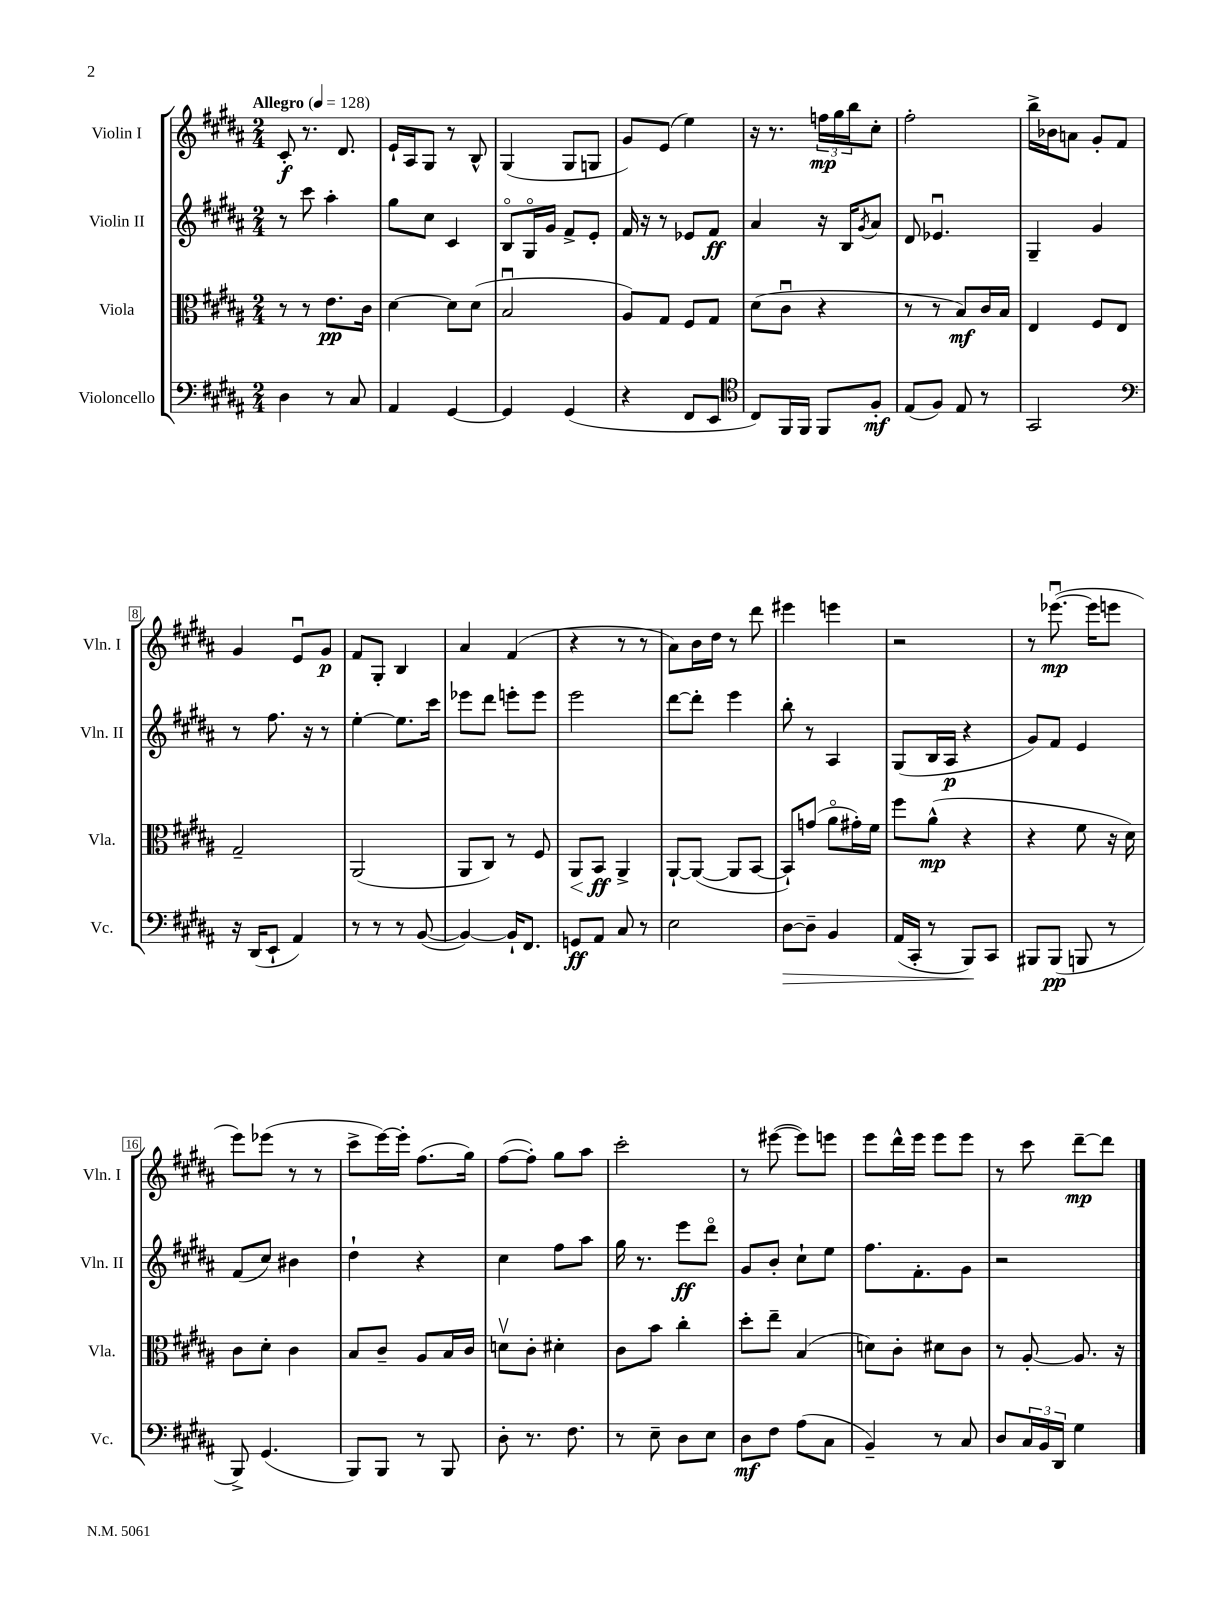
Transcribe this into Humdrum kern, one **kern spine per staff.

**kern	**dynam	**kern	**dynam	**kern	**dynam	**kern	**dynam
*part4	*part4	*part3	*part3	*part2	*part2	*part1	*part1
*staff4	*staff4	*staff3	*staff3	*staff2	*staff2	*staff1	*staff1
*I"Violoncello	*	*I"Viola	*	*I"Violin II	*	*I"Violin I	*
*I'Vc.	*	*I'Vla.	*	*I'Vln. II	*	*I'Vln. I	*
*clefF4	*	*clefC3	*	*clefG2	*	*clefG2	*
*k[f#c#g#d#a#]	*	*k[f#c#g#d#a#]	*	*k[f#c#g#d#a#]	*	*k[f#c#g#d#a#]	*
*M2/4	*	*M2/4	*	*M2/4	*	*M2/4	*
*MM128	*	*MM128	*	*MM128	*	*MM128	*
=1	=1	=1	=1	=1	=1	=1	=1
!	!	!	!	!	!	!LO:TX:a:B:t=Allegro	!
4D#\	.	8r	.	8r	.	8c#'/	f
.	.	8r	.	8ccc#\	.	8.r	.
8r	.	8.e\L	pp	4aa#'\	.	.	.
.	.	.	.	.	.	8.d#/	.
8C#/	.	.	.	.	.	.	.
.	.	16c#\Jk	.	.	.	.	.
=2	=2	=2	=2	=2	=2	=2	=2
4AA#/	.	[4d#\	.	8gg#\L	.	16e`/LL	.
.	.	.	.	.	.	16A#/J	.
.	.	.	.	8cc#\J	.	8G#/J	.
[4GG#/	.	8d#\L]	.	4c#/	.	8r	.
.	.	(8d#\J	.	.	.	8B^^/	.
=3	=3	=3	=3	=3	=3	=3	=3
4GG#/]	.	2Bu/	.	8B/L	.	(4G#/	.
.	.	.	.	16G#/L	.	.	.
.	.	.	.	16g#/JJ	.	.	.
(4GG#/	.	.	.	8f#^/L	.	8G#/L	.
.	.	.	.	8e'/J	.	8Gn/J	.
=4	=4	=4	=4	=4	=4	=4	=4
4r	.	8A#/L)	.	16f#/	.	8g#/L)	.
.	.	.	.	16r	.	.	.
.	.	8G#/J	.	8r	.	(8e/J	.
8FF#/L	.	8F#/L	.	8e-X/L	.	4ee\)	.
8EE/J	.	8G#/J	.	8f#/J	ff	.	.
=5	=5	=5	=5	=5	=5	=5	=5
*clefC4	*	*	*	*	*	*	*
8C#/L)	.	(8d#\L	.	4a#/	.	16r	.
.	.	.	.	.	.	8.r	.
16FF#/L	.	8c#u\J	.	.	.	.	.
16FF#/JJ	.	.	.	.	.	.	.
8FF#/L	.	4r	.	16r	.	24ffn\LL	mp
.	.	.	.	.	.	24gg#\	.
.	.	.	.	16B/KL	.	.	.
.	.	.	.	.	.	24bb\J	.
.	.	.	.	8qg#/	.	.	.
8F#'/J	mf	.	.	8a#/J	.	8cc#'\J	.
=6	=6	=6	=6	=6	=6	=6	=6
(8E/L	.	8r	.	8d#/	.	2ff#'\	.
8F#/J)	.	8r	.	4.e-Xu/	.	.	.
8E/	.	8B/L)	mf	.	.	.	.
8r	.	16c#/L	.	.	.	.	.
.	.	16B/JJ	.	.	.	.	.
=7	=7	=7	=7	=7	=7	=7	=7
2GG#/	.	4E/	.	4G#~/	.	16bb^\LL	.
.	.	.	.	.	.	16b-X\J	.
.	.	.	.	.	.	8an\J	.
.	.	8F#/L	.	4g#/	.	8g#'/L	.
.	.	8E/J	.	.	.	8f#/J	.
!!LO:LB:g=z
=8	=8	=8	=8	=8	=8	=8	=8
*clefF4	*	*	*	*	*	*	*
16r	.	2G#~/	.	8r	.	4g#/	.
(16DD#/KL	.	.	.	.	.	.	.
8EE`/J	.	.	.	8.ff#\	.	.	.
4AA#/)	.	.	.	.	.	8eu/L	.
.	.	.	.	16r	.	.	.
.	.	.	.	8r	.	8g#/J	p
=9	=9	=9	=9	=9	=9	=9	=9
8r	.	(2AA#/	.	[4ee'\	.	8f#/L	.
8r	.	.	.	.	.	8G#'/J	.
8r	.	.	.	8.ee\L]	.	4B/	.
([8BB/	.	.	.	.	.	.	.
.	.	.	.	16ccc#\Jk	.	.	.
=10	=10	=10	=10	=10	=10	=10	=10
4BB/_)	.	8AA#/L	.	8eee-X\L	.	4a#/	.
.	.	8C#/J)	.	8ddd#\J	.	.	.
16BB`/KL]	.	8r	.	8eeen'\L	.	(4f#/	.
8.FF#/J	.	.	.	.	.	.	.
.	.	8F#/	.	8eee\J	.	.	.
=11	=11	=11	=11	=11	=11	=11	=11
!	!	!	!LO:HP:b	!	!	!	!
8GGn/L	ff	8AA#/L	<	2eee\	.	4r	.
8AA#/J	.	8BB/J	ff	.	.	.	.
8C#/	.	4AA#^/	[	.	.	8r	.
8r	.	.	.	.	.	8r	.
=12	=12	=12	=12	=12	=12	=12	=12
2E\	.	[8AA#`/L	.	[8ddd#\L	.	8a#\L)	.
.	.	(8AA#/J_	.	8ddd#'\J]	.	16b\L	.
.	.	.	.	.	.	16dd#\JJ	.
.	.	8AA#/L]	.	4eee\	.	8r	.
.	.	[8BB/J	.	.	.	8ddd#\	.
=13	=13	=13	=13	=13	=13	=13	=13
!	!LO:HP:b	!	!	!	!	!	!
[8D#\L	>	8BB`/L])	.	8bb'\	.	4eee#X\	.
8D#~\J]	.	(8gn/J	.	8r	.	.	.
4BB/	.	8a#\L	.	4A#/	.	4eeen\	.
.	.	16g#X'\L)	.	.	.	.	.
.	.	16f#\JJ	.	.	.	.	.
=14	=14	=14	=14	=14	=14	=14	=14
(16AA#/LL	.	8ff#\L	.	(8G#/L	.	2r	.
16CC#'/JJ	.	.	.	.	.	.	.
8r	.	(8a#^^\J	mp	16B/L	.	.	.
.	.	.	.	16A#/JJ	p	.	.
8BBB/L)	.	4r	.	4r	.	.	.
8CC#/J	]	.	.	.	.	.	.
=15	=15	=15	=15	=15	=15	=15	=15
8BBB#X/L	.	4r	.	8g#/L)	.	8r	.
(8BBB#/J	pp	.	.	8f#/J	.	([8.eee-Xu\	mp
8BBBn/	.	8f#\	.	4e/	.	.	.
.	.	.	.	.	.	16eee-\KL]	.
8r	.	16r	.	.	.	8eeen\J	.
.	.	16d#\)	.	.	.	.	.
!!LO:LB:g=z
=16	=16	=16	=16	=16	=16	=16	=16
8BBB^/)	.	8c#\L	.	(8f#/L	.	8eee\L)	.
(4.GG#/	.	8d#'\J	.	8cc#/J)	.	(8eee-X\J	.
.	.	4c#\	.	4b#X\	.	8r	.
.	.	.	.	.	.	8r	.
=17	=17	=17	=17	=17	=17	=17	=17
8BBB/L)	.	8B/L	.	4dd#`\	.	8ccc#^\L	.
8BBB/J	.	8c#~/J	.	.	.	[16eee\L)	.
.	.	.	.	.	.	16eee'\JJ]	.
8r	.	8A#/L	.	4r	.	(8.ff#\L	.
8BBB/	.	16B/L	.	.	.	.	.
.	.	16c#/JJ	.	.	.	16gg#\Jk)	.
=18	=18	=18	=18	=18	=18	=18	=18
8D#'\	.	8dnv\L	.	4cc#\	.	([8ff#\L	.
8.r	.	8c#'\J	.	.	.	8ff#'\J])	.
.	.	4d#X'\	.	8ff#\L	.	8gg#\L	.
8.F#\	.	.	.	.	.	.	.
.	.	.	.	8aa#\J	.	8aa#\J	.
=19	=19	=19	=19	=19	=19	=19	=19
8r	.	8c#\L	.	16gg#\	.	2ccc#'\	.
.	.	.	.	8.r	.	.	.
8E~\	.	8b\J	.	.	.	.	.
8D#\L	.	4cc#'\	.	8eee\L	ff	.	.
8E\J	.	.	.	8ddd#\J	.	.	.
=20	=20	=20	=20	=20	=20	=20	=20
8D#\L	mf	8dd#'\L	.	8g#/L	.	8r	.
8F#\J	.	8ee~\J	.	8b'/J	.	([8eee#X\	.
(8A#\L	.	(4B/	.	8cc#`\L	.	8eee#\L])	.
8C#\J	.	.	.	8ee\J	.	8eeen\J	.
=21	=21	=21	=21	=21	=21	=21	=21
4BB~/)	.	8dn\L)	.	8.ff#\L	.	8eee\L	.
.	.	8c#'\J	.	.	.	16ddd#^^\L	.
.	.	.	.	8.f#'\	.	16eee\JJ	.
8r	.	8d#X\L	.	.	.	8eee\L	.
8C#/	.	8c#\J	.	8g#\J	.	8eee\J	.
=22	=22	=22	=22	=22	=22	=22	=22
8D#/L	.	8r	.	2r	.	8r	.
24C#/L	.	[8A#'/	.	.	.	8ccc#\	.
24BB/	.	.	.	.	.	.	.
24DD#/JJ	.	.	.	.	.	.	.
4G#\	.	8.A#/]	.	.	.	[8ddd#~\L	mp
.	.	.	.	.	.	8ddd#\J]	.
.	.	16r	.	.	.	.	.
==	==	==	==	==	==	==	==
*-	*-	*-	*-	*-	*-	*-	*-
